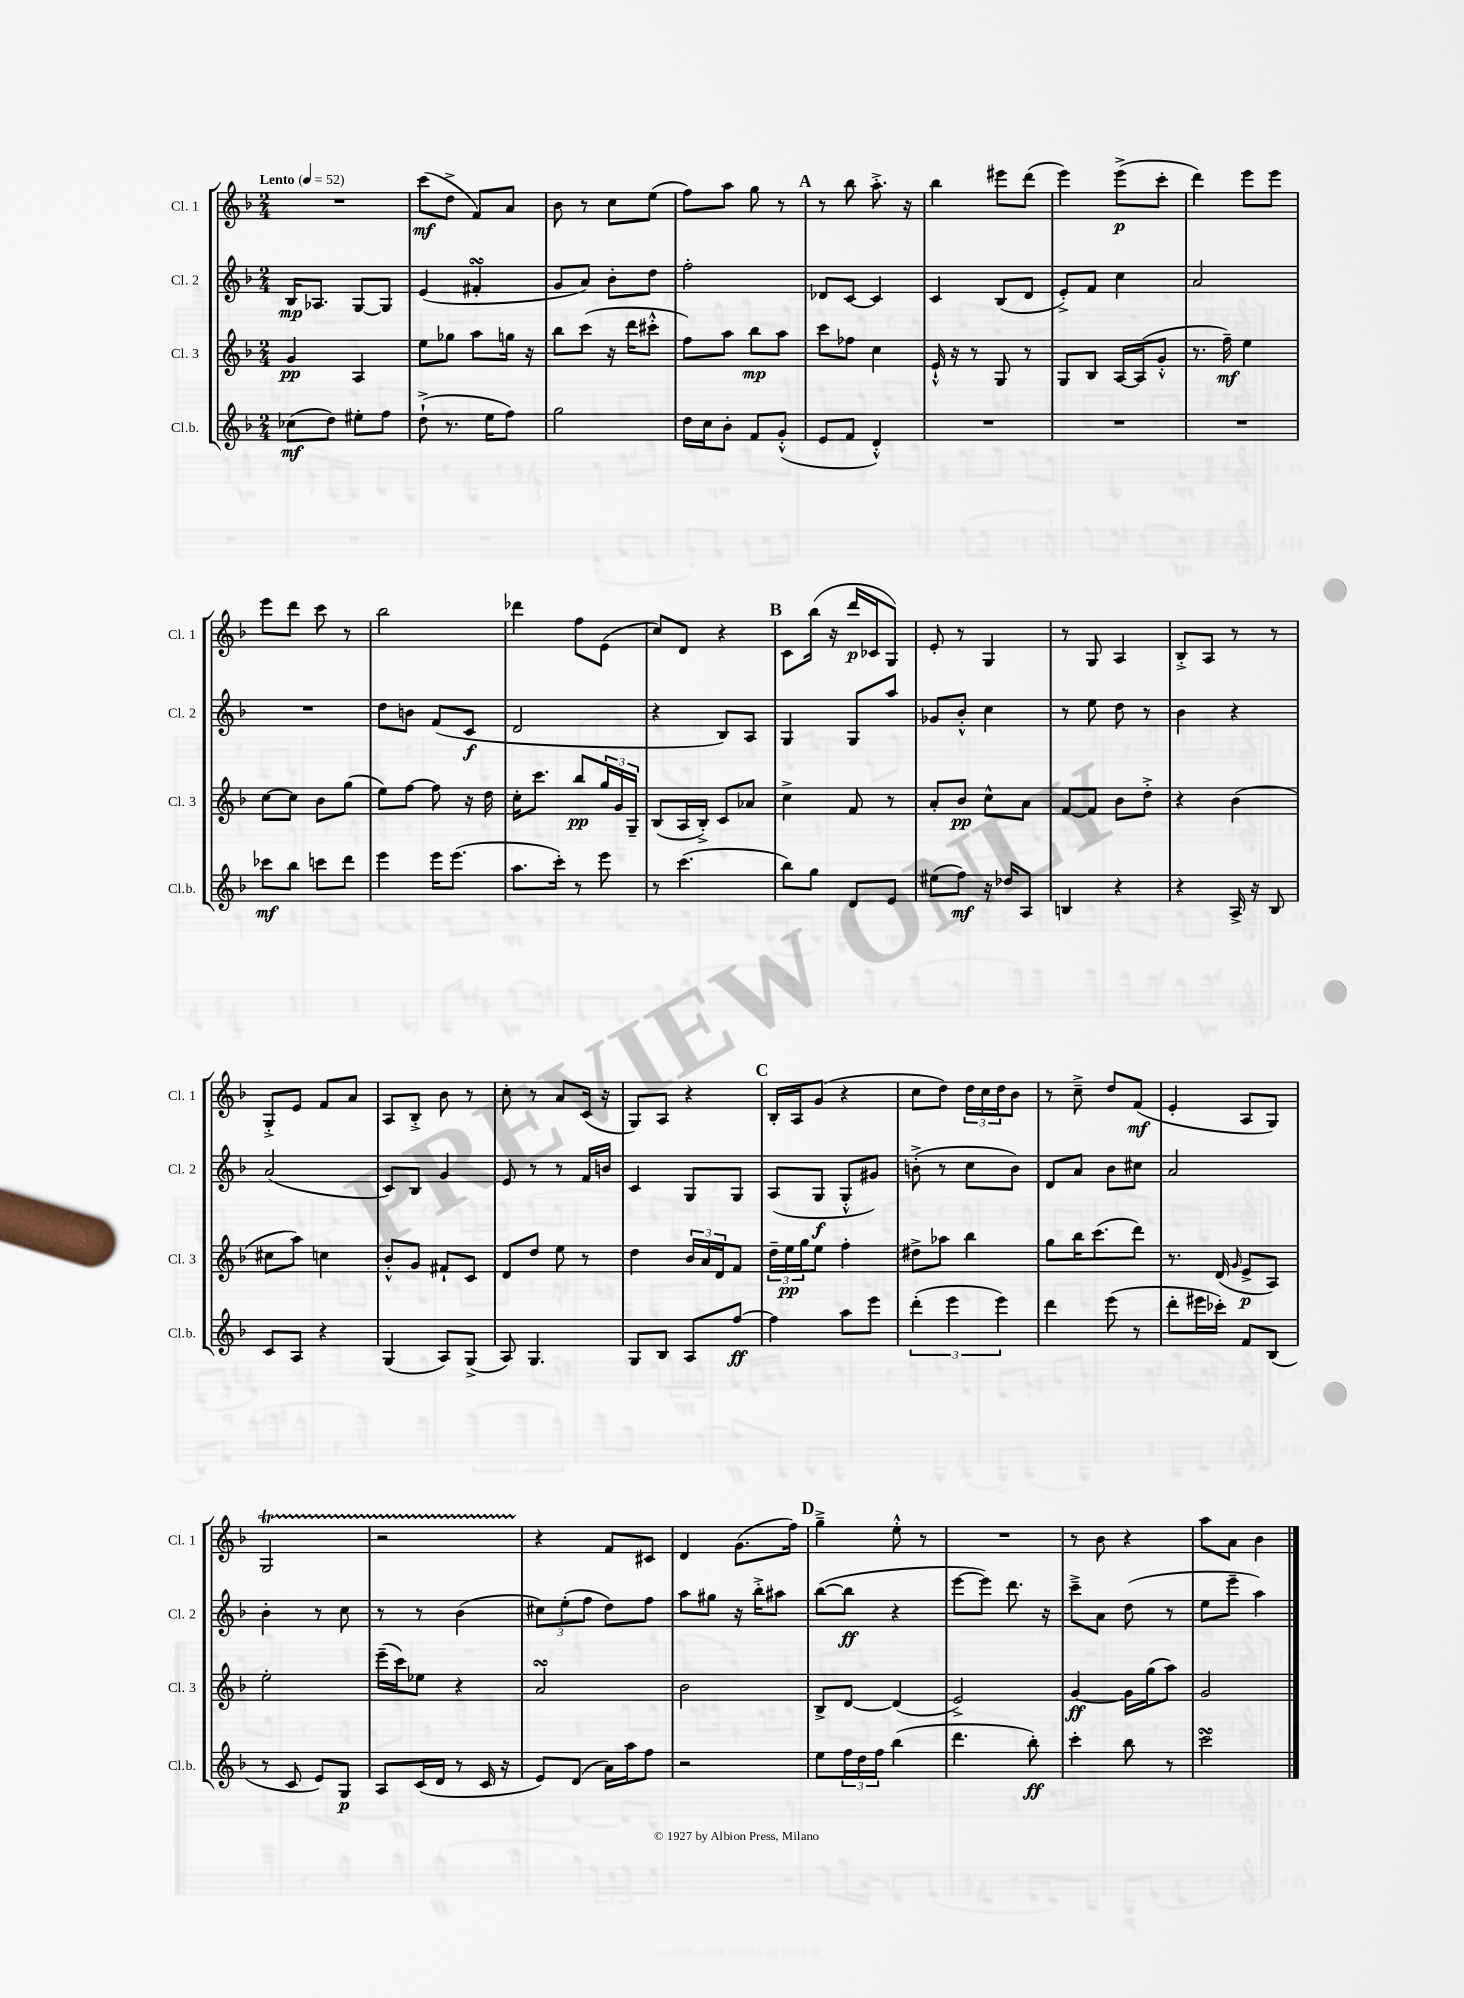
<<
\new StaffGroup <<
\new Staff = "s0" \with { instrumentName = "Cl. 1" shortInstrumentName = "Cl. 1" } {
    \clef treble \key f \major \numericTimeSignature \time 2/4 \tempo "Lento" 4 = 52
    R2 |
    c'''8\mf( d''8-> f'8) a'8 |
    bes'8 r8 c''8 e''8( |
    f''8) a''8 g''8 r8 |
    \mark \markup { \bold "A" } r8 bes''8 a''8.-.-> r16 |
    bes''4 eis'''8 d'''8( |
    e'''4) e'''8->\p( c'''8-. |
    d'''4) e'''8 e'''8 |
    e'''8 d'''8 c'''8 r8 |
    bes''2 |
    des'''4 f''8 e'8( |
    c''8) d'8 r4 |
    \mark \markup { \bold "B" } c'8 bes''16( r16 d'''16\p ces'16 g8) |
    e'8-. r8 g4 |
    r8 g8 a4 |
    bes8-.-> a8 r8 r8 |
    g8-.-> e'8 f'8 a'8 |
    a8 bes8-.-> bes'8 r8 |
    c''8-. r8 a'8 c'16( r16 |
    g8) a8 r4 |
    \mark \markup { \bold "C" } bes16-. a16 g'8( r4 |
    c''8 d''8) \tuplet 3/2 { d''16 c''16 d''16 } bes'8 |
    r8 c''8---> d''8 f'8\mf( |
    e'4-. a8 g8) |
    g2\startTrillSpan |
    r2 |
    r4\stopTrillSpan f'8 cis'8 |
    d'4 g'8.( f''16) |
    \mark \markup { \bold "D" } g''4---> e''8-.-^ r8 |
    R2 |
    r8 bes'8 r4 |
    a''8 a'8 bes'4 \bar "|." |
}
\new Staff = "s1" \with { instrumentName = "Cl. 2" shortInstrumentName = "Cl. 2" } {
    \clef treble \key f \major \numericTimeSignature \time 2/4
    bes16\mp aes8. g8~ g8 |
    e'4( fis'4-.\turn |
    g'8 a'8) bes'8-. d''8 |
    f''2-. |
    \mark \markup { \bold "A" } des'8 c'8~ c'4 |
    c'4 bes8( d'8 |
    e'8-.->) f'8 c''4 |
    a'2 |
    R2 |
    d''8 b'8 f'8( c'8\f |
    d'2 |
    r4 bes8) a8 |
    \mark \markup { \bold "B" } g4 g8 a''8 |
    ges'8 bes'8-.-^ c''4 |
    r8 e''8 d''8 r8 |
    bes'4 r4 |
    a'2( |
    c'8) bes8 g'4 |
    e'8 r8 r8 f'16 b'16 |
    c'4 g8 g8 |
    \mark \markup { \bold "C" } a8( g8\f g8-.-^ gis'8) |
    b'8-.->( r8 c''8 b'8) |
    d'8 a'8 bes'8 cis''8 |
    a'2 |
    bes'4-. r8 c''8 |
    r8 r8 bes'4( |
    \tuplet 3/2 { cis''8) e''8-.( f''8 } d''8) f''8 |
    a''8 gis''8 r16 bes''16-.-> ais''8 |
    \mark \markup { \bold "D" } bes''8~( bes''8\ff r4 |
    e'''8~ e'''8) d'''8. r16 |
    c'''8---> a'8 d''8( r8 |
    e''8 e'''8-- a''4) \bar "|." |
}
\new Staff = "s2" \with { instrumentName = "Cl. 3" shortInstrumentName = "Cl. 3" } {
    \clef treble \key f \major \numericTimeSignature \time 2/4
    g'4\pp a4 |
    e''8 ges''8 a''8 g''16 r16 |
    bes''8 c'''8( r16 d'''16 cis'''8-.-^ |
    f''8) a''8 bes''8\mp a''8 |
    \mark \markup { \bold "A" } c'''8 fes''8 c''4 |
    e'16-!-^ r16 r8 g8 r8 |
    g8 bes8 a16~ a16( g'8-.-^ |
    r8. f''16--\mf) e''4 |
    c''8~ c''8 bes'8 g''8( |
    e''8) f''8~ f''8 r16 d''16 |
    c''16-. c'''8. bes''8\pp \tuplet 3/2 { g''16 g'16 g16-- } |
    bes8( a16 bes16-.->) c'8 aes'8 |
    \mark \markup { \bold "B" } c''4-> f'8 r8 |
    a'8-. bes'8\pp c''8-^ a'8 |
    f'8~ f'8 bes'8 d''8-.-> |
    r4 bes'4( |
    cis''8 a''8) c''4 |
    bes'8-.-^ g'8 fis'8-! c'8 |
    d'8 d''8 e''8 r8 |
    d''4 \tuplet 3/2 { bes'16 a'16 d'16 } f'8 |
    \mark \markup { \bold "C" } \tuplet 3/2 { d''16-- e''16\pp g''16 } e''8 f''4-. |
    dis''8-> aes''8 bes''4 |
    g''8 bes''16 c'''8.( d'''8) |
    r8. d'16( \grace { g'16 } e'8->\p a8) |
    e''2-. |
    e'''16--( c'''16) ees''8 r4 |
    a'2\turn |
    bes'2 |
    \mark \markup { \bold "D" } bes8-> d'8~ d'4( |
    e'2->) |
    g'4~\ff g'16 g''16( a''8) |
    g'2 \bar "|." |
}
\new Staff = "s3" \with { instrumentName = "Cl.b." shortInstrumentName = "Cl.b." } {
    \clef treble \key f \major \numericTimeSignature \time 2/4
    ces''8\mf( d''8) eis''8-. f''8 |
    d''8-!->( r8. e''16 f''8) |
    g''2 |
    d''16 c''16 bes'8-. f'8 g'8-.-^( |
    \mark \markup { \bold "A" } e'8 f'8 d'4-.-^) |
    R2 |
    R2 |
    R2 |
    ces'''8\mf bes''8 c'''8 d'''8 |
    e'''4 e'''16 e'''8.( |
    a''8. c'''16-.) r8 e'''8 |
    r8 c'''4.( |
    \mark \markup { \bold "B" } bes''8) g''8 d'8 e'8 |
    eis''8( f''8\mf) r16 des''16 a8 |
    b4 r4 |
    r4 a16-> r16 bes8 |
    c'8 a8 r4 |
    g4( a8) g8->( |
    a8) g4. |
    g8 bes8 a8 f''8~\ff |
    \mark \markup { \bold "C" } f''4 a''8 e'''8 |
    \tuplet 3/2 { d'''4-.( e'''4 e'''4) } |
    d'''4 e'''8( r8 |
    d'''8-. eis'''16 ces'''16-.) f'8 bes8( |
    r8 c'8 e'8) g8\p |
    a8 c'16( d'16 r8 c'16 r16 |
    e'8) d'8( a'16) a''16 f''8 |
    r2 |
    \mark \markup { \bold "D" } e''8 \tuplet 3/2 { f''16 d''16 f''16 } bes''4( |
    d'''4. bes''8-.\ff) |
    c'''4-. bes''8 r8 |
    c'''2\turn \bar "|." |
}
>>
>>
\layout { \context { \Score \remove "Bar_number_engraver" } }
